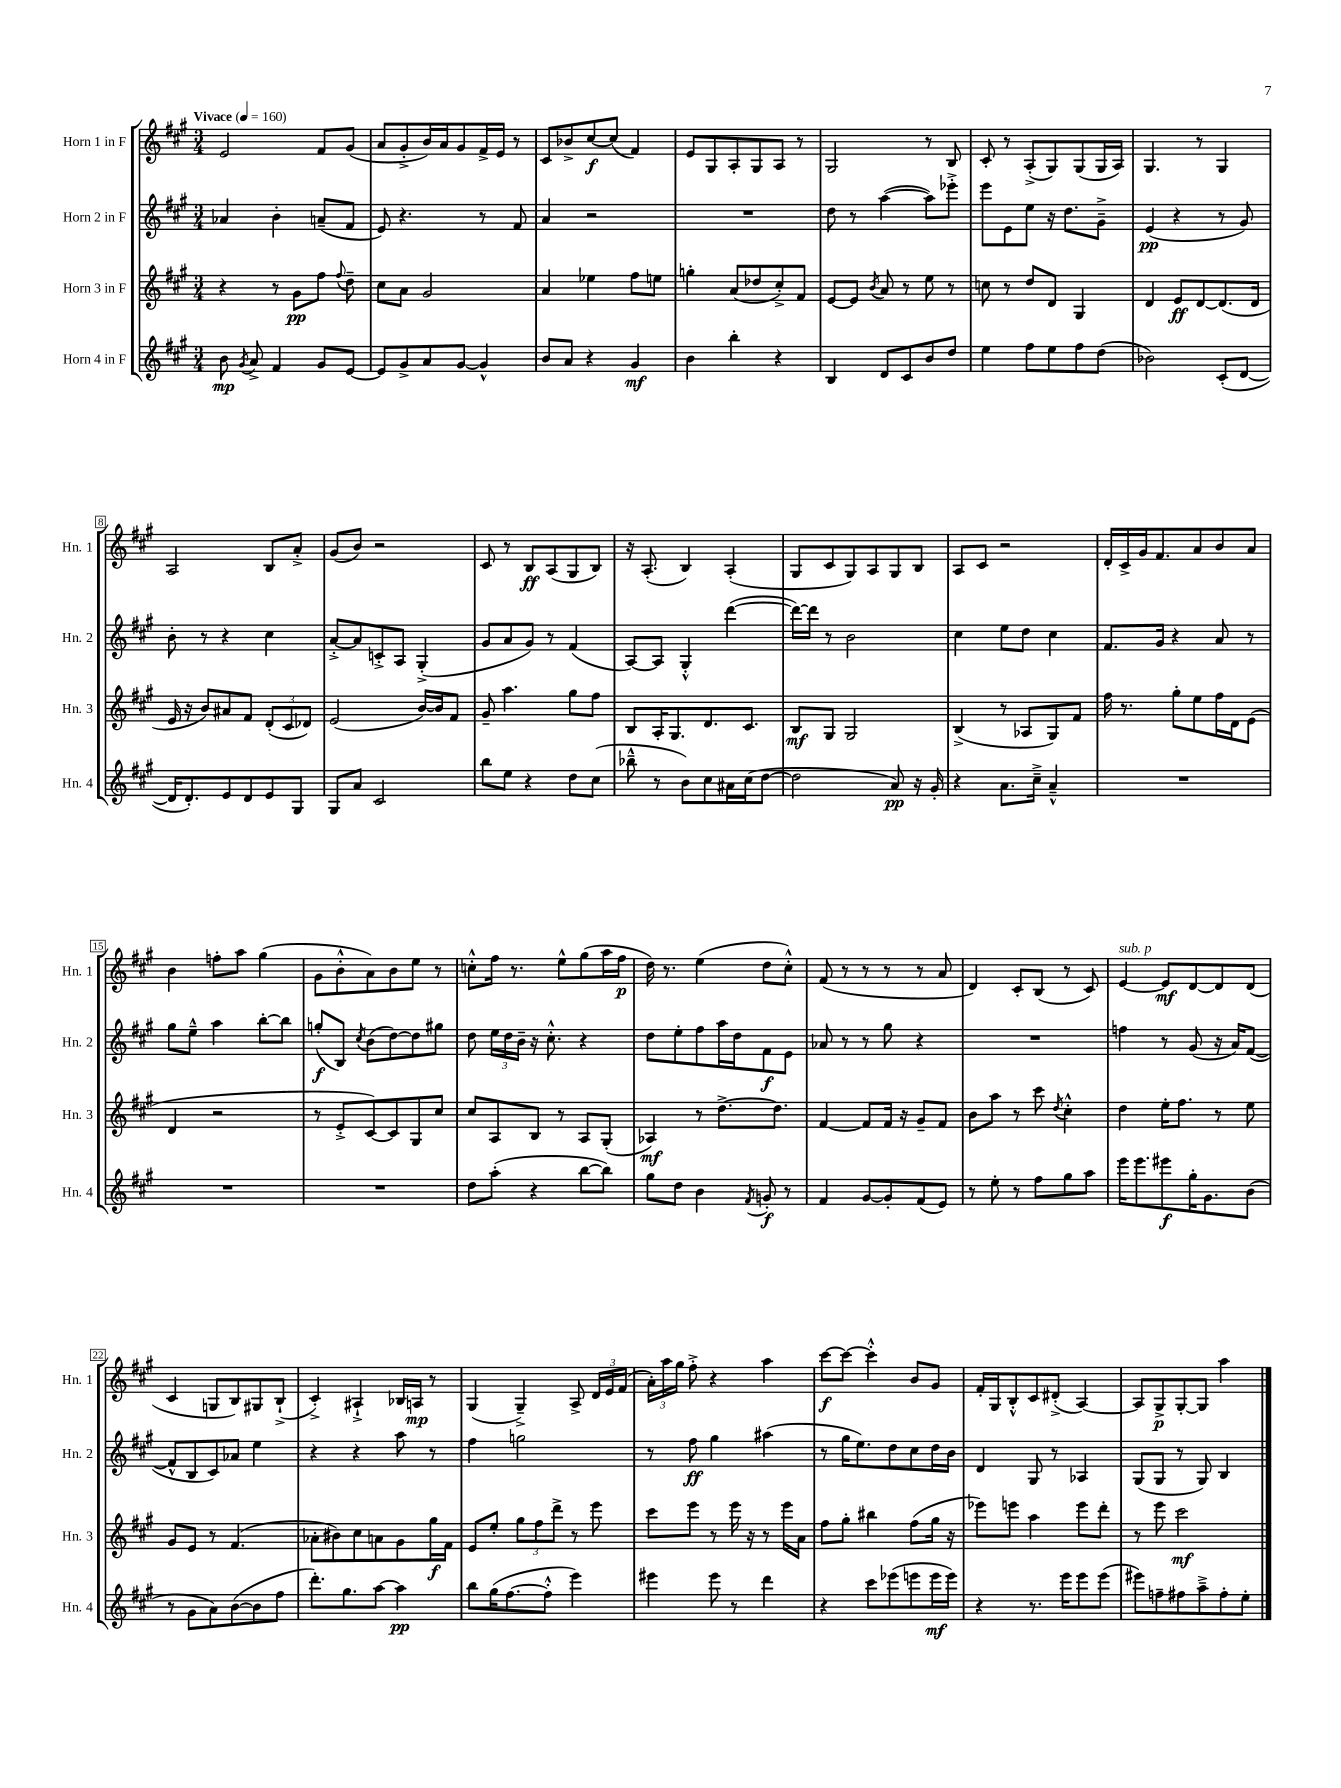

**kern	**dynam	**kern	**dynam	**kern	**dynam	**kern	**dynam
*part4	*part4	*part3	*part3	*part2	*part2	*part1	*part1
*staff4	*staff4	*staff3	*staff3	*staff2	*staff2	*staff1	*staff1
*I"Horn 4 in F	*	*I"Horn 3 in F	*	*I"Horn 2 in F	*	*I"Horn 1 in F	*
*I'Hn. 4	*	*I'Hn. 3	*	*I'Hn. 2	*	*I'Hn. 1	*
*clefG2	*	*clefG2	*	*clefG2	*	*clefG2	*
*k[f#c#g#]	*	*k[f#c#g#]	*	*k[f#c#g#]	*	*k[f#c#g#]	*
*M3/4	*	*M3/4	*	*M3/4	*	*M3/4	*
*MM160	*	*MM160	*	*MM160	*	*MM160	*
=1	=1	=1	=1	=1	=1	=1	=1
!	!	!	!	!	!	!LO:TX:a:B:t=Vivace	!
8b\	mp	4r	.	4a-X/	.	2e/	.
8qg#/	.	.	.	.	.	.	.
8a^/	.	.	.	.	.	.	.
4f#/	.	8r	.	4b'\	.	.	.
.	.	8g#\L	pp	.	.	.	.
8g#/L	.	8ff#\J	.	(8an~/L	.	8f#/L	.
.	.	8qqff#/	.	.	.	.	.
[8e/J	.	8dd~\	.	8f#/J	.	(8g#/J	.
=2	=2	=2	=2	=2	=2	=2	=2
8e/L]	.	8cc#\L	.	8e/)	.	8a/L	.
8g#^/	.	8a\J	.	4.r	.	8g#'^/	.
8a/	.	2g#/	.	.	.	16b/L)	.
.	.	.	.	.	.	16a/J	.
[8g#/J	.	.	.	.	.	8g#/	.
4g#^^/]	.	.	.	8r	.	16f#^/L	.
.	.	.	.	.	.	16e/JJ	.
.	.	.	.	8f#/	.	8r	.
=3	=3	=3	=3	=3	=3	=3	=3
8b/L	.	4a/	.	4a/	.	8c#/L	.
8a/J	.	.	.	.	.	8b-X^/	.
4r	.	4ee-X\	.	2r	.	[8cc#/	f
.	.	.	.	.	.	(8cc#/J]	.
4g#/	mf	8ff#\L	.	.	.	4f#/)	.
.	.	8een\J	.	.	.	.	.
=4	=4	=4	=4	=4	=4	=4	=4
4b\	.	4ggn'\	.	2.r	.	8e/L	.
.	.	.	.	.	.	8G#/	.
4bb'\	.	(8a/L	.	.	.	8A'/	.
.	.	8dd-X/	.	.	.	8G#/	.
4r	.	8cc#'^/)	.	.	.	8A/J	.
.	.	8f#/J	.	.	.	8r	.
=5	=5	=5	=5	=5	=5	=5	=5
4B/	.	[8e/L	.	8dd\	.	2G#/	.
.	.	8e/J]	.	8r	.	.	.
.	.	8qb/	.	.	.	.	.
8d/L	.	8a/	.	([4aa\	.	.	.
8c#/	.	8r	.	.	.	.	.
8b/	.	8ee\	.	8aa\L])	.	8r	.
8dd/J	.	8r	.	8eee-X'^\J	.	8B/	.
=6	=6	=6	=6	=6	=6	=6	=6
4ee\	.	8ccn\	.	8eee\L	.	8c#'/	.
.	.	8r	.	8e\	.	8r	.
8ff#\L	.	8dd/L	.	8ee\J	.	(8A'^/L	.
8ee\	.	8d/J	.	16r	.	8G#/)	.
.	.	.	.	8.dd\L	.	.	.
8ff#\	.	4G#/	.	.	.	(8G#/	.
(8dd\J	.	.	.	8g#~^\J	.	16G#/L	.
.	.	.	.	.	.	16A/JJ)	.
=7	=7	=7	=7	=7	=7	=7	=7
2b-X\)	.	4d/	.	(4e/	pp	4.G#/	.
.	.	8e/L	ff	4r	.	.	.
.	.	[8d/	.	.	.	8r	.
(8c#'/L	.	(8.d/]	.	8r	.	4G#/	.
[8d/J	.	.	.	8g#/)	.	.	.
.	.	16d/Jk	.	.	.	.	.
!!LO:LB:g=z
=8	=8	=8	=8	=8	=8	=8	=8
16d/KL]	.	16e/	.	8b'\	.	2A/	.
8.d'/)	.	16r	.	.	.	.	.
.	.	8b/L)	.	8r	.	.	.
8e/	.	8a#X/	.	4r	.	.	.
8d/	.	8f#/J	.	.	.	.	.
8e/	.	(12d'/L	.	4cc#\	.	8B/L	.
.	.	12c#/	.	.	.	.	.
8G#/J	.	.	.	.	.	8a'^/J	.
.	.	12d-X/J)	.	.	.	.	.
=9	=9	=9	=9	=9	=9	=9	=9
8G#/L	.	(2e/	.	[8a'^/L	.	(8g#/L	.
8a/J	.	.	.	8a/]	.	8b/J)	.
2c#/	.	.	.	8cn'^/	.	2r	.
.	.	.	.	8A/J	.	.	.
.	.	[16b/LL)	.	(4G#'^/	.	.	.
.	.	16b/J]	.	.	.	.	.
.	.	8f#/J	.	.	.	.	.
=10	=10	=10	=10	=10	=10	=10	=10
8bb\L	.	8g#~/	.	8g#/L	.	8c#/	.
8ee\J	.	4.aa\	.	8a/	.	8r	.
4r	.	.	.	8g#/J)	.	8B/L	ff
.	.	.	.	8r	.	(8A/	.
8dd\L	.	8gg#\L	.	(4f#/	.	8G#/	.
(8cc#\J	.	8ff#\J	.	.	.	8B/J)	.
=11	=11	=11	=11	=11	=11	=11	=11
8bb-X~^^\	.	8B/L	.	[8A/L)	.	16r	.
.	.	.	.	.	.	(8.A'/	.
8r	.	16A'/K	.	8A/J]	.	.	.
.	.	8.G#/	.	.	.	.	.
8b\L)	.	.	.	4G#'^^/	.	4B/)	.
8cc#\	.	8.d/	.	.	.	.	.
16a#X\L	.	.	.	([4ddd\	.	(4A'/	.
(16cc#\J	.	8.c#/J	.	.	.	.	.
[8dd\J	.	.	.	.	.	.	.
=12	=12	=12	=12	=12	=12	=12	=12
2dd\]	.	8B/L	mf	16ddd\LL_)	.	8G#/L	.
.	.	.	.	16ddd\JJ]	.	.	.
.	.	8G#/J	.	8r	.	8c#/	.
.	.	2G#/	.	2b\	.	8G#/)	.
.	.	.	.	.	.	8A/	.
8a/)	pp	.	.	.	.	8G#/	.
16r	.	.	.	.	.	8B/J	.
16g#'/	.	.	.	.	.	.	.
=13	=13	=13	=13	=13	=13	=13	=13
4r	.	(4B^/	.	4cc#\	.	8A/L	.
.	.	.	.	.	.	8c#/J	.
8.a\L	.	8r	.	8ee\L	.	2r	.
.	.	8A-X/L	.	8dd\J	.	.	.
16cc#~^\Jk	.	.	.	.	.	.	.
4a~^^/	.	8G#/)	.	4cc#\	.	.	.
.	.	8f#/J	.	.	.	.	.
=14	=14	=14	=14	=14	=14	=14	=14
2.r	.	16ff#\	.	8.f#/L	.	16d'/LL	.
.	.	8.r	.	.	.	16c#^/	.
.	.	.	.	.	.	16g#/J	.
.	.	.	.	16g#/Jk	.	8.f#/	.
.	.	8gg#'\L	.	4r	.	.	.
.	.	8ee\	.	.	.	8a/	.
.	.	16ff#\L	.	8a/	.	8b/	.
.	.	16d\J	.	.	.	.	.
.	.	(8e\J	.	8r	.	8a/J	.
!!LO:LB:g=z
=15	=15	=15	=15	=15	=15	=15	=15
2.r	.	4d/	.	8gg#\L	.	4b\	.
.	.	.	.	8ee~^^\J	.	.	.
.	.	2r	.	4aa\	.	8ffn'\L	.
.	.	.	.	.	.	8aa\J	.
.	.	.	.	[8bb'\L	.	(4gg#\	.
.	.	.	.	8bb\J]	.	.	.
=16	=16	=16	=16	=16	=16	=16	=16
2.r	.	8r	.	(8ggn'/L	f	8g#\L	.
.	.	8e'^/L	.	8B/J)	.	8b'^^\	.
.	.	.	.	8qcc#/	.	.	.
.	.	[8c#/)	.	(8b\L	.	8a\)	.
.	.	8c#/]	.	[8dd\)	.	8b\	.
.	.	8G#/	.	8dd\]	.	8ee\J	.
.	.	8cc#/J	.	8gg#X\J	.	8r	.
=17	=17	=17	=17	=17	=17	=17	=17
8dd\L	.	8cc#/L	.	8dd\	.	8ccn'^^\L	.
(8aa'\J	.	8A/	.	24ee\LL	.	16ff#\Jk	.
.	.	.	.	24dd\	.	.	.
.	.	.	.	.	.	8.r	.
.	.	.	.	24b~\JJ	.	.	.
4r	.	8B/J	.	16r	.	.	.
.	.	.	.	8.cc#'^^\	.	.	.
.	.	8r	.	.	.	8ee^^\L	.
[8bb\L	.	8A/L	.	4r	.	(8gg#\	.
8bb\J])	.	(8G#'/J	.	.	.	16aa\L	.
.	.	.	.	.	.	16ff#\JJ	p
=18	=18	=18	=18	=18	=18	=18	=18
8gg#\L	.	4A-X/)	mf	8dd\L	.	16dd\)	.
.	.	.	.	.	.	8.r	.
8dd\J	.	.	.	8ee'\	.	.	.
4b\	.	8r	.	8ff#\	.	(4ee\	.
.	.	[8.dd^\L	.	16aa\L	.	.	.
.	.	.	.	16dd\J	.	.	.
8qf#/	.	.	.	.	.	.	.
8gn'/	f	.	.	8f#\	f	8dd\L	.
.	.	8.dd\J]	.	.	.	.	.
8r	.	.	.	8e\J	.	8cc#'^^\J)	.
=19	=19	=19	=19	=19	=19	=19	=19
4f#/	.	[4f#/	.	8a-X/	.	(8f#/	.
.	.	.	.	8r	.	8r	.
[8g#/L	.	8f#/L]	.	8r	.	8r	.
8g#'/]	.	16f#/Jk	.	8gg#\	.	8r	.
.	.	16r	.	.	.	.	.
(8f#/	.	8g#~/L	.	4r	.	8r	.
8e/J)	.	8f#/J	.	.	.	8a/	.
=20	=20	=20	=20	=20	=20	=20	=20
8r	.	8b\L	.	2.r	.	4d/)	.
8ee'\	.	8aa\J	.	.	.	.	.
8r	.	8r	.	.	.	8c#'/L	.
8ff#\L	.	8ccc#\	.	.	.	(8B/J	.
.	.	8qdd/	.	.	.	.	.
8gg#\	.	4cc#'^^\	.	.	.	8r	.
8aa\J	.	.	.	.	.	8c#/)	.
=21	=21	=21	=21	=21	=21	=21	=21
!	!	!	!	!	!	!LO:TX:a:i:t=sub. p	!
16eee\KL	.	4dd\	.	4ffn\	.	[4e/	.
8.eee\	.	.	.	.	.	.	.
8eee#X\	f	16ee'\KL	.	8r	.	8e/L]	mf
.	.	8.ff#\J	.	.	.	.	.
16gg#'\K	.	.	.	(8g#/	.	[8d/	.
8.g#\	.	.	.	.	.	.	.
.	.	8r	.	16r	.	8d/]	.
.	.	.	.	16a/KL)	.	.	.
(8b\J	.	8ee\	.	([8f#/J	.	(8d/J	.
!!LO:LB:g=z
=22	=22	=22	=22	=22	=22	=22	=22
8r	.	8g#/L	.	8f#^^/L]	.	4c#/	.
8g#\L	.	8e/J	.	8B/	.	.	.
8a\)	.	8r	.	8c#/)	.	8Gn/L	.
([8b\	.	(4.f#/	.	8a-X/J	.	8B/)	.
8b\]	.	.	.	4ee\	.	8G#X/	.
8ff#\J	.	.	.	.	.	(8B`^/J	.
=23	=23	=23	=23	=23	=23	=23	=23
8.ddd'\L)	.	8a-X'\L	.	4r	.	4c#'^/)	.
.	.	8b#X\)	.	.	.	.	.
8.gg#\	.	.	.	.	.	.	.
.	.	8cc#\	.	4r	.	4A#X`^/	.
[8aa\J	.	8an\	.	.	.	.	.
4aa\]	pp	8g#\	.	8aa\	.	16B-X/LL	.
.	.	.	.	.	.	16An/JJ	mp
.	.	16gg#\L	f	8r	.	8r	.
.	.	16f#\JJ	.	.	.	.	.
=24	=24	=24	=24	=24	=24	=24	=24
8bb\L	.	8e/L	.	4ff#\	.	(4G#/	.
(16gg#\K	.	8ee'/J	.	.	.	.	.
[8.ff#\	.	.	.	.	.	.	.
.	.	12gg#\L	.	2ggn\	.	4G#~^/)	.
.	.	12ff#\	.	.	.	.	.
8ff#'^^\J]	.	.	.	.	.	.	.
.	.	12ddd^\J	.	.	.	.	.
4eee\)	.	8r	.	.	.	8A^/	.
.	.	8eee\	.	.	.	24d/LL	.
.	.	.	.	.	.	24e/	.
.	.	.	.	.	.	(24f#/JJ	.
=25	=25	=25	=25	=25	=25	=25	=25
4eee#X\	.	8ccc#\L	.	8r	.	24a'\LL)	.
.	.	.	.	.	.	24aa\	.
.	.	.	.	.	.	24gg#\JJ	.
.	.	8eee\J	.	8ff#\	ff	8ff#'^\	.
8eee#\	.	8r	.	4gg#\	.	4r	.
8r	.	16eee\	.	.	.	.	.
.	.	16r	.	.	.	.	.
4ddd\	.	8r	.	(4aa#X\	.	4aa\	.
.	.	16eee\LL	.	.	.	.	.
.	.	16a\JJ	.	.	.	.	.
=26	=26	=26	=26	=26	=26	=26	=26
4r	.	8ff#\L	.	8r	.	[8ccc#\L	f
.	.	8gg#'\J	.	16gg#\KL	.	8ccc#\J_	.
.	.	.	.	8.ee\)	.	.	.
8ccc#\L	.	4bb#X\	.	.	.	4ccc#'^^\]	.
(8eee-X\	.	.	.	8dd\	.	.	.
8eeen\	.	(8ff#\L	.	8cc#\	.	8b/L	.
16eee\L	mf	16gg#\Jk	.	16dd\L	.	8g#/J	.
16eee\JJ)	.	16r	.	16b\JJ	.	.	.
=27	=27	=27	=27	=27	=27	=27	=27
4r	.	8eee-X\L)	.	4d/	.	16f#'/LL	.
.	.	.	.	.	.	16G#/J	.
.	.	8eeen\J	.	.	.	8B'^^/	.
8.r	.	4aa\	.	8G#/	.	8c#/	.
.	.	.	.	8r	.	(8d#X'^/J	.
16eee\KL	.	.	.	.	.	.	.
8eee\	.	8eee\L	.	4A-X/	.	[4A/)	.
(8eee\J	.	8ddd'\J	.	.	.	.	.
=28	=28	=28	=28	=28	=28	=28	=28
8eee#X\L)	.	8r	.	(8G#/L	.	8A/L]	.
8ffn~\	.	8eee\	.	8G#/J	.	8G#^/	p
8ff#X\	.	2ccc#\	mf	8r	.	[8G#'/	.
8aa~^\	.	.	.	8G#/)	.	8G#/J]	.
8ff#'\	.	.	.	4B/	.	4aa\	.
8ee'\J	.	.	.	.	.	.	.
==	==	==	==	==	==	==	==
*-	*-	*-	*-	*-	*-	*-	*-
